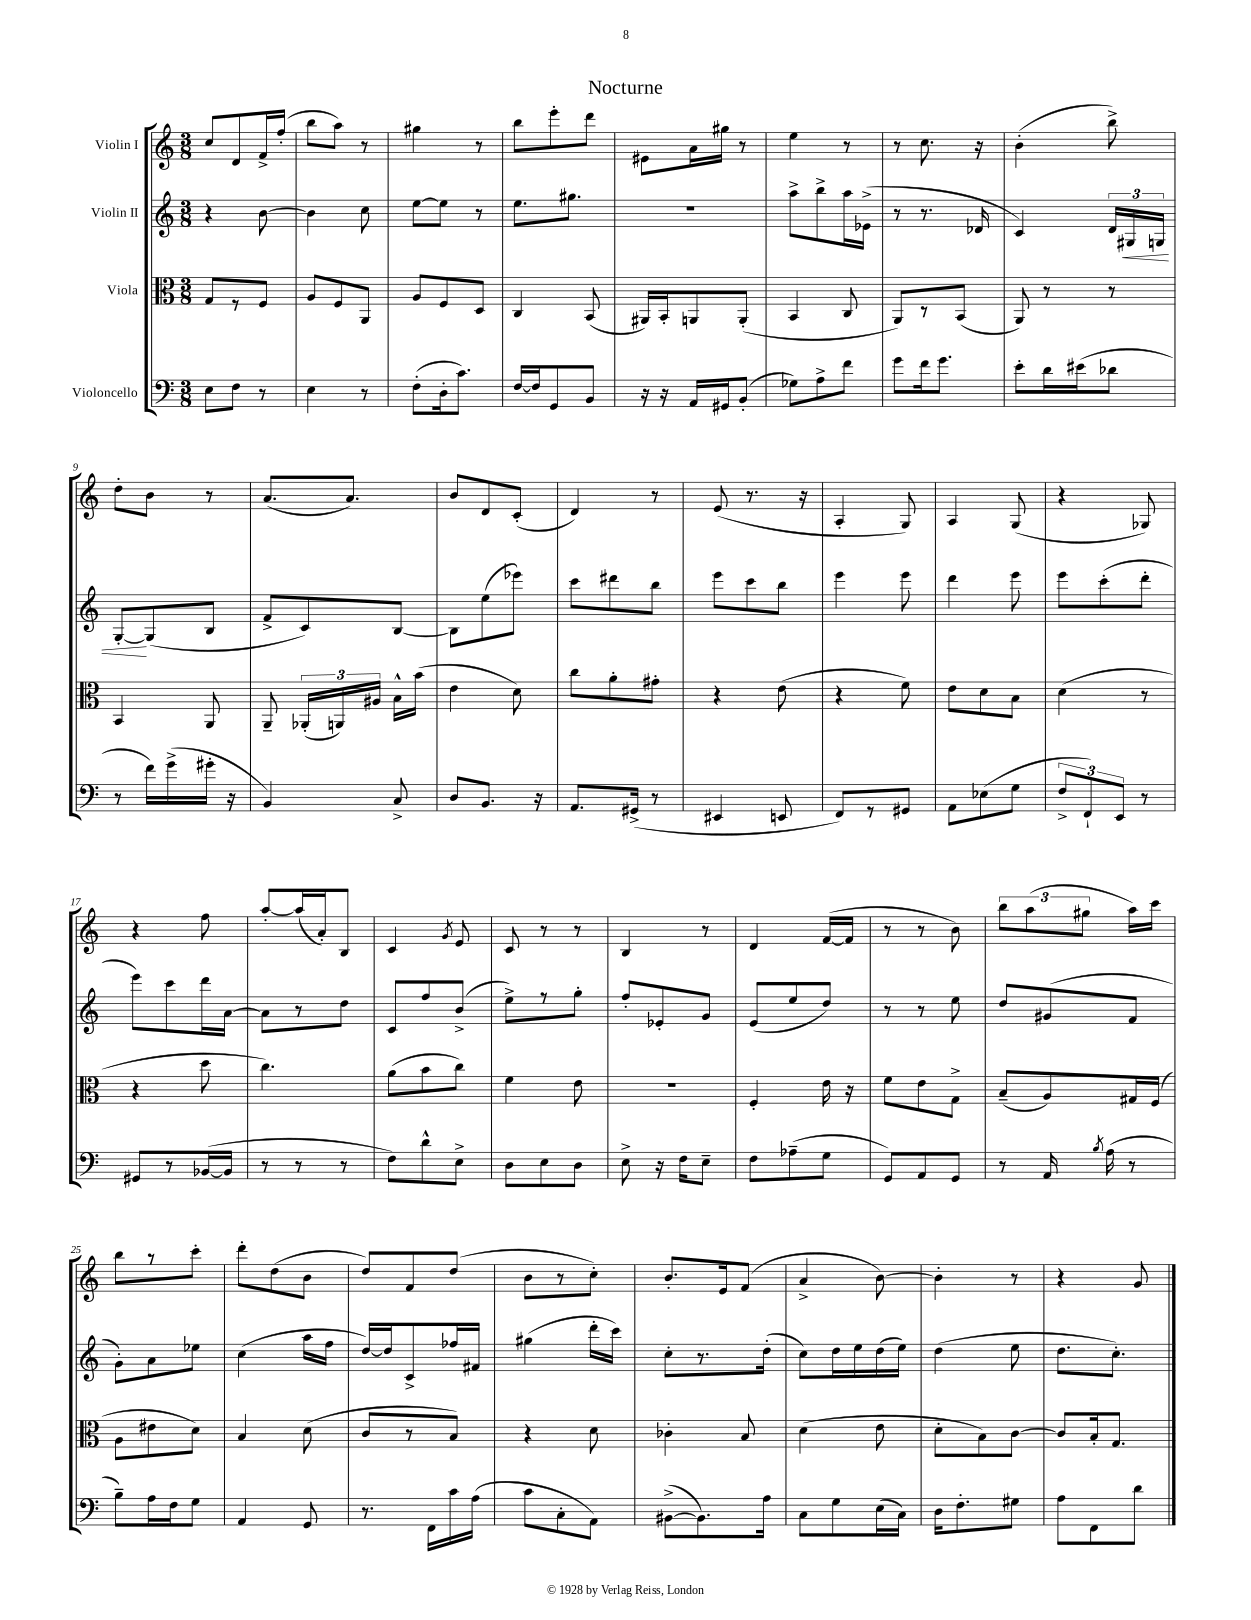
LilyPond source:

\header { title = "Nocturne" }
<<
\new StaffGroup <<
\new Staff = "s0" \with { instrumentName = "Violin I" } {
    \clef treble \key c \major \numericTimeSignature \time 3/8
    \autoBeamOff c''8[ d'8 f'16-> f''16]-.( |
    b''8[ a''8]) r8 |
    gis''4 r8 |
    b''8[ e'''8-. d'''8] |
    eis'8[ a'16 gis''16] r8 |
    e''4 r8 |
    r8 c''8. r16 |
    b'4-.( b''8->) |
    d''8[-. b'8] r8 |
    a'8.[( a'8.]) |
    b'8[ d'8 c'8]-.( |
    d'4) r8 |
    e'8( r8. r16 |
    a4-. g8) |
    a4 g8( |
    r4 ges8) |
    r4 f''8 |
    a''8[~-. a''16( a'16-.) b8] |
    c'4 \acciaccatura { g'8 } e'8 |
    c'8 r8 r8 |
    b4 r8 |
    d'4 f'16[~( f'16] |
    r8 r8 b'8) |
    \tuplet 3/2 { b''8[ a''8( gis''8] } a''16[) c'''16] |
    b''8[ r8 c'''8]-. |
    d'''8[-. d''8( b'8] |
    d''8[) f'8 d''8]( |
    b'8[ r8 c''8]-.) |
    b'8.[-. e'16 f'8]( |
    a'4-> b'8~) |
    b'4-. r8 |
    r4 g'8 \bar "|." |
}
\new Staff = "s1" \with { instrumentName = "Violin II" } {
    \clef treble \key c \major \numericTimeSignature \time 3/8
    \autoBeamOff r4 b'8~ |
    b'4 c''8 |
    e''8[~ e''8] r8 |
    e''8.[ gis''8.] |
    R4. |
    a''8[-> b''8-> a''16 ees'16]->( |
    r8 r8. des'16 |
    c'4) \tuplet 3/2 { d'16[ gis16\< g16] } |
    g8[~-.\! g8( b8] |
    f'8[-> c'8) b8]~ |
    b8[ e''8( ees'''8]) |
    c'''8[ dis'''8 b''8] |
    e'''8[ c'''8 b''8] |
    e'''4 e'''8 |
    d'''4 e'''8 |
    e'''8[ c'''8-.( d'''8]-. |
    e'''8[) c'''8 d'''16 a'16]~ |
    a'8[ r8 d''8] |
    c'8[ f''8 b'8]->( |
    e''8[->) r8 g''8]-. |
    f''8[-. ees'8-. g'8] |
    e'8[( e''8 d''8]) |
    r8 r8 e''8 |
    d''8[ gis'8( f'8] |
    g'8[-.) a'8 ees''8] |
    c''4( a''16[ f''16] |
    d''16[~) d''16 c'8-> fes''16 fis'16] |
    gis''4( d'''16[-. c'''16]) |
    c''8[-. r8. d''16]-.( |
    c''8[) d''16 e''16 d''16( e''16]) |
    d''4( e''8 |
    d''8.[ c''8.]-.) \bar "|." |
}
\new Staff = "s2" \with { instrumentName = "Viola" } {
    \clef alto \key c \major \numericTimeSignature \time 3/8
    \autoBeamOff g8[ r8 f8] |
    a8[ f8 a,8] |
    a8[ f8 d8] |
    c4 b,8( |
    ais,16[) b,16-. a,8 a,8]-.( |
    b,4 c8 |
    a,8[) r8 b,8]( |
    a,8) r8 r8 |
    b,4 a,8 |
    a,8-- \tuplet 3/2 { aes,16[-.( a,16) ais16] } b16[-^ b'16]( |
    e'4 d'8) |
    c''8[ a'8-. gis'8]-. |
    r4 e'8( |
    r4 f'8) |
    e'8[ d'8 b8] |
    d'4( r8 |
    r4 d''8 |
    c''4.) |
    a'8[( b'8 c''8]) |
    f'4 e'8 |
    R4. |
    f4-. e'16 r16 |
    f'8[ e'8 g8]-> |
    b8[--( a8) gis16 f16]( |
    a8[ eis'8 d'8]) |
    b4 d'8( |
    c'8[ r8 b8]) |
    r4 d'8 |
    ces'4-. b8 |
    d'4( e'8 |
    d'8[-. b8) c'8]~ |
    c'8[ b16-. g8.] \bar "|." |
}
\new Staff = "s3" \with { instrumentName = "Violoncello" } {
    \clef bass \key c \major \numericTimeSignature \time 3/8
    \autoBeamOff e8[ f8] r8 |
    e4 r8 |
    f8[-.( d16-. c'8.]) |
    f16[~ f16 g,8 b,8] |
    r16 r16 a,16[ gis,16 b,8]-.( |
    ges8[) a8-> f'8] |
    g'8[ f'16 g'8.] |
    e'8[-. d'16 eis'16( des'8] |
    r8 f'16[) g'16->( gis'16]-. r16 |
    b,4) c8-> |
    d8[ b,8.] r16 |
    a,8.[ gis,16]->( r8 |
    eis,4 e,8 |
    f,8[) r8 gis,8] |
    a,8[ ees8( g8] |
    \tuplet 3/2 { f8[-> f,8-!) e,8] } r8 |
    gis,8[ r8 bes,16~( bes,16] |
    r8 r8 r8 |
    f8[) d'8-^ e8]-> |
    d8[ e8 d8] |
    e8-> r16 f16[ e8]-- |
    f8[ aes8--( g8] |
    g,8[) a,8 g,8] |
    r8 a,16 \acciaccatura { b8 } a16( r8 |
    b8[--) a16 f16 g8] |
    a,4 g,8 |
    r8. f,16[ c'16 a16]( |
    c'8[ c8-. a,8]) |
    bis,8[~->( bis,8.) a16] |
    c8[ g8 e16( c16]) |
    d16[ f8.-. gis8] |
    a8[ f,8 d'8] \bar "|." |
}
>>
>>
